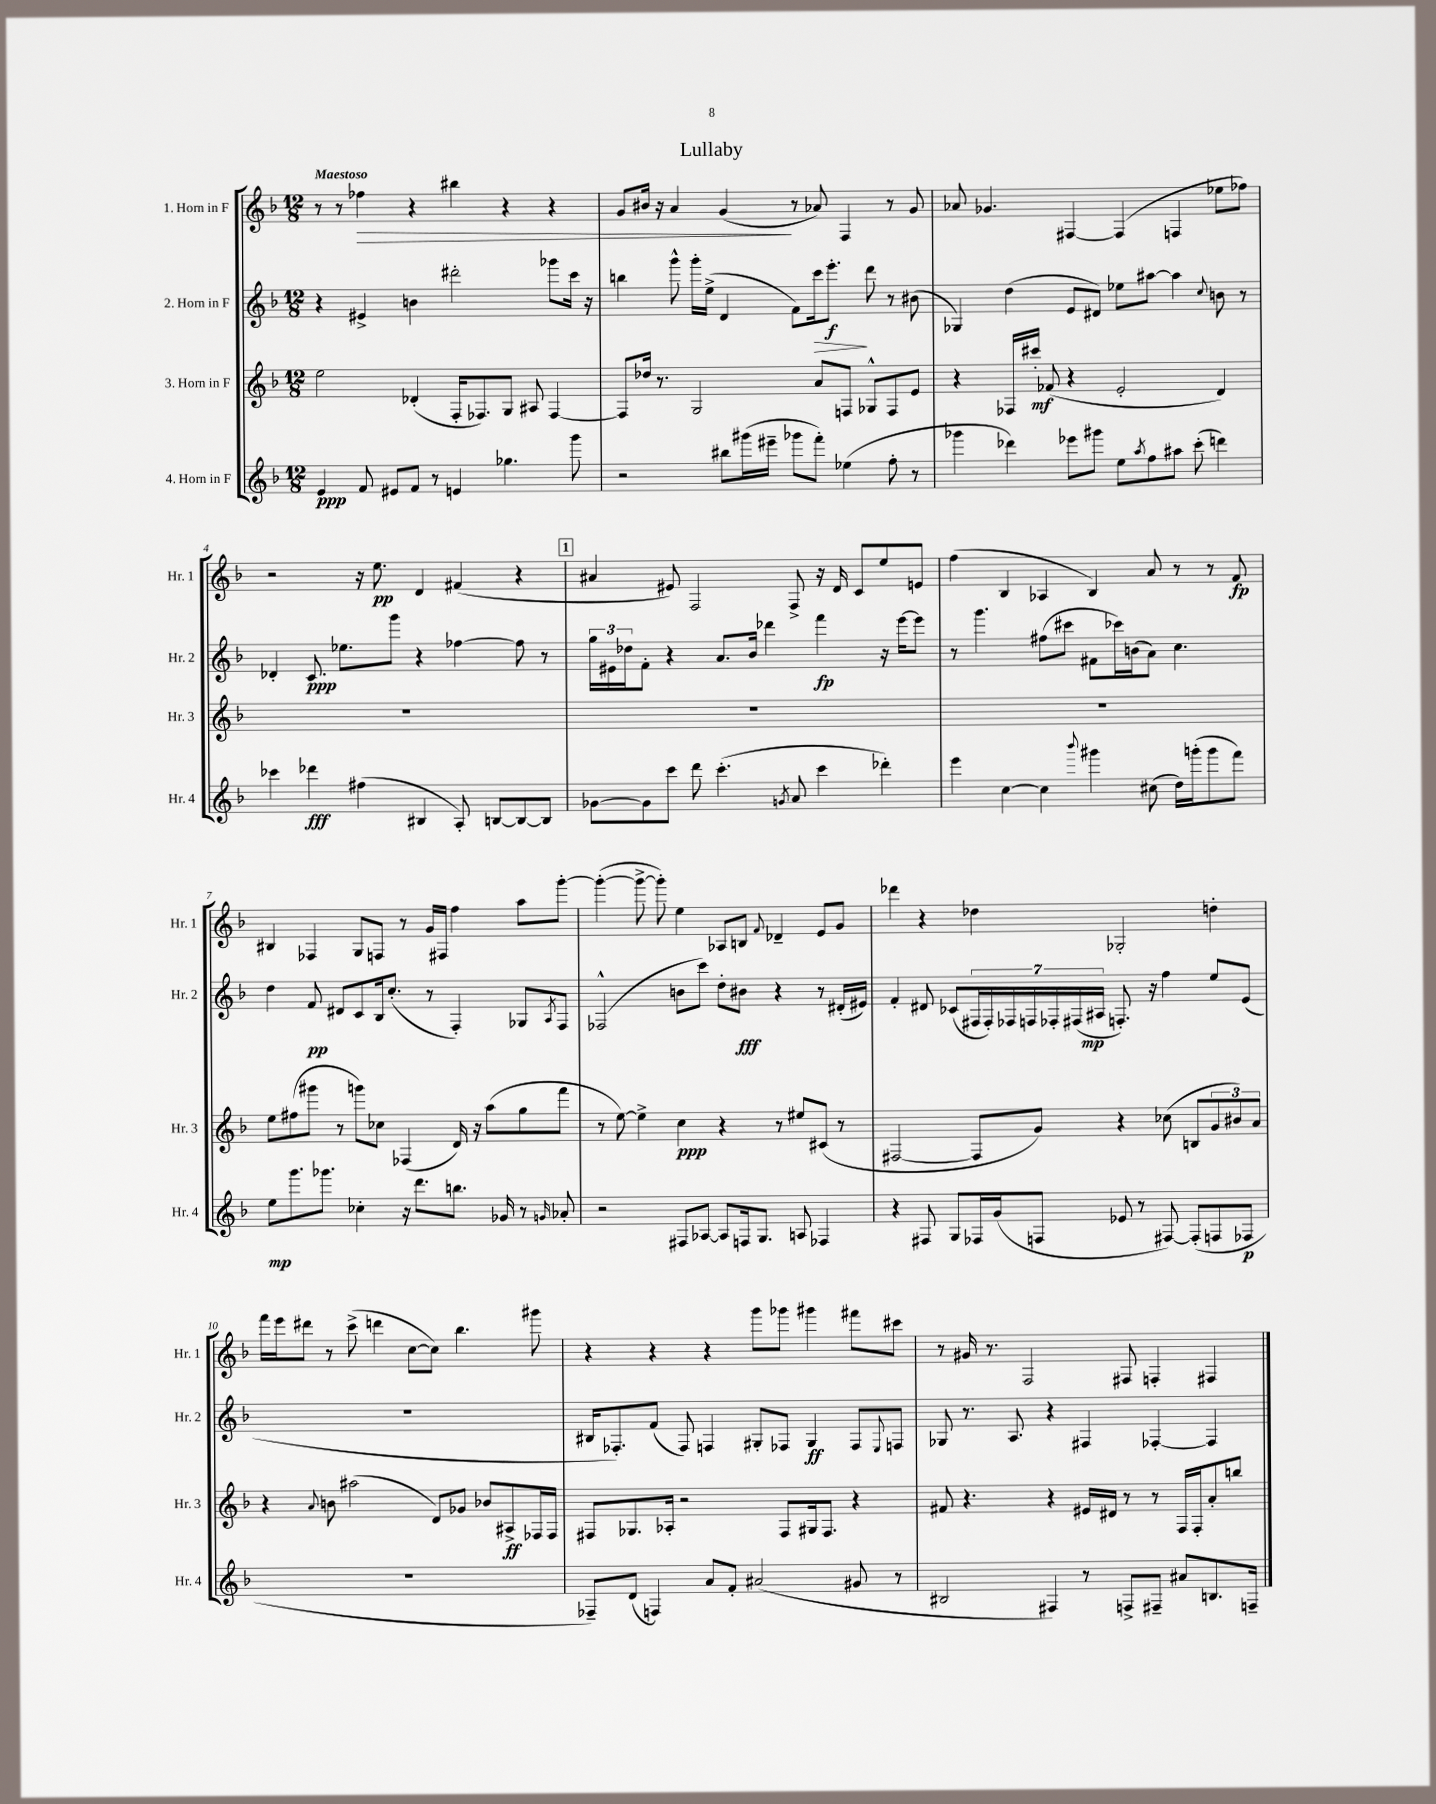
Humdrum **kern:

**kern	**dynam	**kern	**dynam	**kern	**dynam	**kern	**dynam
*part4	*part4	*part3	*part3	*part2	*part2	*part1	*part1
*staff4	*staff4	*staff3	*staff3	*staff2	*staff2	*staff1	*staff1
*I"4. Horn in F	*	*I"3. Horn in F	*	*I"2. Horn in F	*	*I"1. Horn in F	*
*I'Hr. 4	*	*I'Hr. 3	*	*I'Hr. 2	*	*I'Hr. 1	*
*clefG2	*	*clefG2	*	*clefG2	*	*clefG2	*
*k[b-]	*	*k[b-]	*	*k[b-]	*	*k[b-]	*
*M12/8	*	*M12/8	*	*M12/8	*	*M12/8	*
=1	=1	=1	=1	=1	=1	=1	=1
!	!	!	!	!	!	!LO:TX:a:B:t=Maestoso	!
4e/	ppp	2ee\	.	4r	.	8r	.
.	.	.	.	.	.	8r	.
!	!	!	!	!	!	!	!LO:HP:b
8f/	.	.	.	4e#X^/	.	4ff-X\	>
8e#X/L	.	.	.	.	.	.	.
8f/J	.	(4d-X'/	.	4bn\	.	4r	.
8r	.	.	.	.	.	.	.
4en/	.	16F'/KL	.	2ddd#X'\	.	4bb#X\	.
.	.	8.F-X/)	.	.	.	.	.
4.gg-X\	.	8G/J	.	.	.	4r	.
.	.	8A#X/	.	.	.	.	.
.	.	[4F-/	.	8ggg-X\L	.	4r	.
8ggg\	.	.	.	16ccc\Jk	.	.	.
.	.	.	.	16r	.	.	.
=2	=2	=2	=2	=2	=2	=2	=2
2r	.	8F-/L]	.	4bbn\	.	8g/L	.
.	.	16dd-X/Jk	.	.	.	16b#X/Jk	.
.	.	8.r	.	.	.	16r	.
.	.	.	.	8ggg^^\	.	4a/	.
.	.	2G/	.	16ggg'\LL	.	.	.
.	.	.	.	(16ee^\JJ	.	.	.
8bb#X\L	.	.	.	4d/	.	(4g/	.
(16ggg#X\L	.	.	.	.	.	.	.
16eee#X~\JJ	.	.	.	.	.	.	.
8ggg-X\L	.	.	.	8f\L)	.	8r	]
!	!	!	!	!	!LO:HP:b	!	!
8fff'\J)	.	8a/L	.	16ccc\k	>	8a-X/)	.
.	.	.	.	8.eee'\J	f	.	.
(4ee-X\	.	8Fn/J	.	.	.	4F/	.
.	.	8G-X^^/L	.	8ddd\	]	.	.
8ff'\	.	8F/	.	8r	.	8r	.
8r	.	8e/J	.	(8b#X\	.	8g/	.
=3	=3	=3	=3	=3	=3	=3	=3
4ggg-X\	.	4r	.	4G-X/)	.	8a-X/	.
.	.	.	.	.	.	4.g-X/	.
4ddd-X\)	.	16F-X/LL	.	(4dd\	.	.	.
.	.	16ccc#X'/JJ	mf	.	.	.	.
.	.	(8f-X/	.	.	.	.	.
8eee-X\L	.	4r	.	8e/L	.	[4F#X/	.
8ggg#X\J	.	.	.	8d#X/J)	.	.	.
8ee\L	.	2e'/	.	8ee-X\L	.	(4F#/]	.
8qaa/	.	.	.	.	.	.	.
8ff\	.	.	.	[8aa#X\J	.	.	.
8aa#X\J	.	.	.	4aa#\]	.	4Fn/	.
(8ccc'\	.	.	.	.	.	.	.
.	.	.	.	8qqcc/	.	.	.
4dddn\)	.	4d/)	.	8bn\	.	8ee-X\L	.
.	.	.	.	8r	.	8ff-X\J)	.
!!LO:LB:g=z
=4	=4	=4	=4	=4	=4	=4	=4
4ccc-X\	.	1.r	.	4d-X'/	.	2r	.
4ddd-X\	fff	.	.	8.c/	ppp	.	.
.	.	.	.	8.ee-X\L	.	.	.
(4ff#X\	.	.	.	.	.	16r	.
.	.	.	.	.	.	8.ee\	pp
.	.	.	.	8ggg\J	.	.	.
4B#X/	.	.	.	4r	.	4d/	.
8A'/)	.	.	.	[4ff-X\	.	(4f#X/	.
[8Bn/L	.	.	.	.	.	.	.
8B/_	.	.	.	8ff-\]	.	4r	.
8B/J]	.	.	.	8r	.	.	.
!!LO:REH:place=s1:t=1
=5	=5	=5	=5	=5	=5	=5	=5
[8g-X\L	.	1.r	.	24gg\LL	.	4a#X/	.
.	.	.	.	24e#X\	.	.	.
.	.	.	.	24dd-X\J	.	.	.
8g-\]	.	.	.	8f'\J	.	.	.
8ccc\J	.	.	.	4r	.	8e#X/)	.
8ddd\	.	.	.	.	.	2F/	.
(4.ccc'\	.	.	.	8.a/L	.	.	.
.	.	.	.	16b-/Jk	.	.	.
.	.	.	.	4ddd-X\	.	.	.
8qgn/	.	.	.	.	.	.	.
8a/	.	.	.	.	.	8F^/	.
4ccc\	.	.	.	4fff\	fp	16r	.
.	.	.	.	.	.	16d/	.
.	.	.	.	.	.	8c/L	.
4ddd-X'\)	.	.	.	16r	.	8ee/	.
.	.	.	.	[16eee\KL	.	.	.
.	.	.	.	8eee\J]	.	8en/J	.
=6	=6	=6	=6	=6	=6	=6	=6
4eee\	.	1.r	.	8r	.	(4ff\	.
.	.	.	.	4.ggg\	.	.	.
[4cc\	.	.	.	.	.	4B-/	.
4cc\]	.	.	.	(8ff#X\L	.	4A-X/	.
.	.	.	.	8ccc#X\J	.	.	.
8qqbbb-/	.	.	.	.	.	.	.
4ggg#X\	.	.	.	8f#X\L	.	4B-/)	.
.	.	.	.	16ccc-X\L)	.	.	.
.	.	.	.	(16bn\J	.	.	.
(8cc#X\	.	.	.	8a\J)	.	8a/	.
16dd\LL)	.	.	.	4.cc\	.	8r	.
(16gggn'\J	.	.	.	.	.	.	.
8ggg\	.	.	.	.	.	8r	.
8fff\J)	.	.	.	.	.	8f/	fp
!!LO:LB:g=z
=7	=7	=7	=7	=7	=7	=7	=7
8ee\L	mp	8ee\L	.	4dd\	.	4B#X/	.
8.ggg\	.	(8ff#X\	.	.	.	.	.
.	.	8ggg#X\J	.	8f/	pp	4F-X/	.
8.ggg-X\J	.	.	.	.	.	.	.
.	.	8r	.	8d#X/L	.	.	.
4cc-X'\	.	8gggn\L)	.	8c/	.	8G/L	.
.	.	8cc-X\J	.	16B-/k	.	8Fn/J	.
.	.	.	.	(8.cc'/J	.	.	.
16r	.	(4F-X/	.	.	.	8r	.
8.ddd\L	.	.	.	.	.	.	.
.	.	.	.	8r	.	16g/LL	.
.	.	.	.	.	.	16F#X/JJ	.
8.bbn\J	.	16d/)	.	4F'/)	.	4ff\	.
.	.	16r	.	.	.	.	.
.	.	(8aa\L	.	.	.	.	.
16g-X/	.	.	.	.	.	.	.
8r	.	8gg\	.	8G-X/L	.	8aa\L	.
16qqgn/	.	.	.	8qA/	.	.	.
8a-X'/	.	8fff\J	.	8F/J	.	[8ggg'\J	.
=8	=8	=8	=8	=8	=8	=8	=8
2r	.	8r	.	(2F-X^^/	.	(4ggg'\_	.
.	.	[8ee\)	.	.	.	.	.
.	.	4ee^\]	.	.	.	8ggg^\_	.
.	.	.	.	.	.	8ggg'\])	.
8F#X/L	.	4cc\	ppp	8bn\L	.	4ee\	.
[8A-X/J	.	.	.	8ccc\J)	.	.	.
8A-/L]	.	4r	.	8dd'\L	.	8A-X/L	.
16Fn/k	.	.	.	8b#X\J	fff	8Bn/J	.
8.G/J	.	.	.	.	.	.	.
.	.	.	.	.	.	8qqf/	.
.	.	8r	.	4r	.	4d-X~/	.
8An/	.	8ee#X/L	.	.	.	.	.
4F-X/	.	(8c#X/J	.	8r	.	8e/L	.
.	.	8r	.	(16d#X'/LL	.	8g/J	.
.	.	.	.	16e#X/JJ)	.	.	.
=9	=9	=9	=9	=9	=9	=9	=9
4r	.	[2F#X/	.	4f'/	.	4ddd-X\	.
8F#X/	.	.	.	8d#X/	.	4r	.
8G/L	.	.	.	(8c-X/L	.	.	.
16F-X/L	.	8F#/L]	.	28F#X/L	.	4dd-X\	.
.	.	.	.	28F#'/)	.	.	.
(16g/J	.	.	.	.	.	.	.
.	.	.	.	28F-X/	.	.	.
.	.	.	.	28Fn/	.	.	.
8Fn/J	.	8g/J)	.	.	.	.	.
.	.	.	.	28F-X'/	.	.	.
.	.	.	.	(28F#X/	.	.	.
.	.	.	.	28A#X/JJ	mp	.	.
8e-X/	.	4r	.	8.Fn'/)	.	2G-X'/	.
8r	.	.	.	.	.	.	.
.	.	.	.	16r	.	.	.
[8F#X/)	.	(8cc-X\	.	4ff\	.	.	.
(8F#'/L]	.	8Bn/L	.	.	.	.	.
8Fn/	.	12g/	.	8ee/L	.	4ddn'\	.
.	.	12b#X/)	.	.	.	.	.
8F-X/J	p	.	.	(8e/J	.	.	.
.	.	12a/J	.	.	.	.	.
!!LO:LB:g=z
=10	=10	=10	=10	=10	=10	=10	=10
1.r	.	4r	.	1.r	.	16fff\LL	.
.	.	.	.	.	.	16eee\J	.
.	.	.	.	.	.	8ddd#X\J	.
.	.	8qqa/	.	.	.	.	.
.	.	8bn\	.	.	.	8r	.
.	.	(2aa#X\	.	.	.	(8ccc^\	.
.	.	.	.	.	.	4dddn\	.
.	.	.	.	.	.	[8cc\L	.
.	.	8d/L)	.	.	.	8cc\J])	.
.	.	8g-X/J	.	.	.	4.bb-\	.
.	.	8b-X/L	.	.	.	.	.
.	.	8A#X^/	ff	.	.	.	.
.	.	16F-X/L	.	.	.	8ggg#X\	.
.	.	16F-/JJ	.	.	.	.	.
=11	=11	=11	=11	=11	=11	=11	=11
8F-X~/L)	.	8F#X/L	.	16B#X/KL	.	4r	.
.	.	.	.	8.F-X'/)	.	.	.
(8d/J	.	8.G-X/	.	.	.	.	.
4Fn/)	.	.	.	(8f/J	.	4r	.
.	.	16A-X'/Jk	.	.	.	.	.
.	.	2r	.	8F-/)	.	.	.
8a/L	.	.	.	4Fn/	.	4r	.
8f'/J	.	.	.	.	.	.	.
(2a#X/	.	.	.	8G#X'/L	.	8ggg\L	.
.	.	8F#/L	.	8F-X/J	.	8ggg-X\J	.
.	.	16G#X/k	.	4G#/	ff	4ggg#X\	.
.	.	8.F#/J	.	.	.	.	.
8g#X/	.	4r	.	8F-/L	.	8fff#X\L	.
.	.	.	.	8qqE/	.	.	.
8r	.	.	.	8Fn/J	.	8ccc#X\J	.
=12	=12	=12	=12	=12	=12	=12	=12
2B#X/	.	8f#X/	.	8G-X/	.	8r	.
.	.	4.r	.	8.r	.	16g#X/	.
.	.	.	.	.	.	8.r	.
.	.	.	.	8.A/	.	.	.
.	.	.	.	.	.	2F/	.
4F#X/)	.	4r	.	4r	.	.	.
8r	.	16e#X/LL	.	4F#X/	.	.	.
.	.	16d#X/JJ	.	.	.	.	.
8Fn^/L	.	8r	.	.	.	8F#X/	.
8F#X~/J	.	8r	.	[4F-X'/	.	4Fn'/	.
8a#X/L	.	16F/LL	.	.	.	.	.
.	.	16F'/J	.	.	.	.	.
8.Bn/	.	8a'/	.	4F-/]	.	4F#X/	.
.	.	8bbn/J	.	.	.	.	.
16Fn~/Jk	.	.	.	.	.	.	.
==	==	==	==	==	==	==	==
*-	*-	*-	*-	*-	*-	*-	*-
